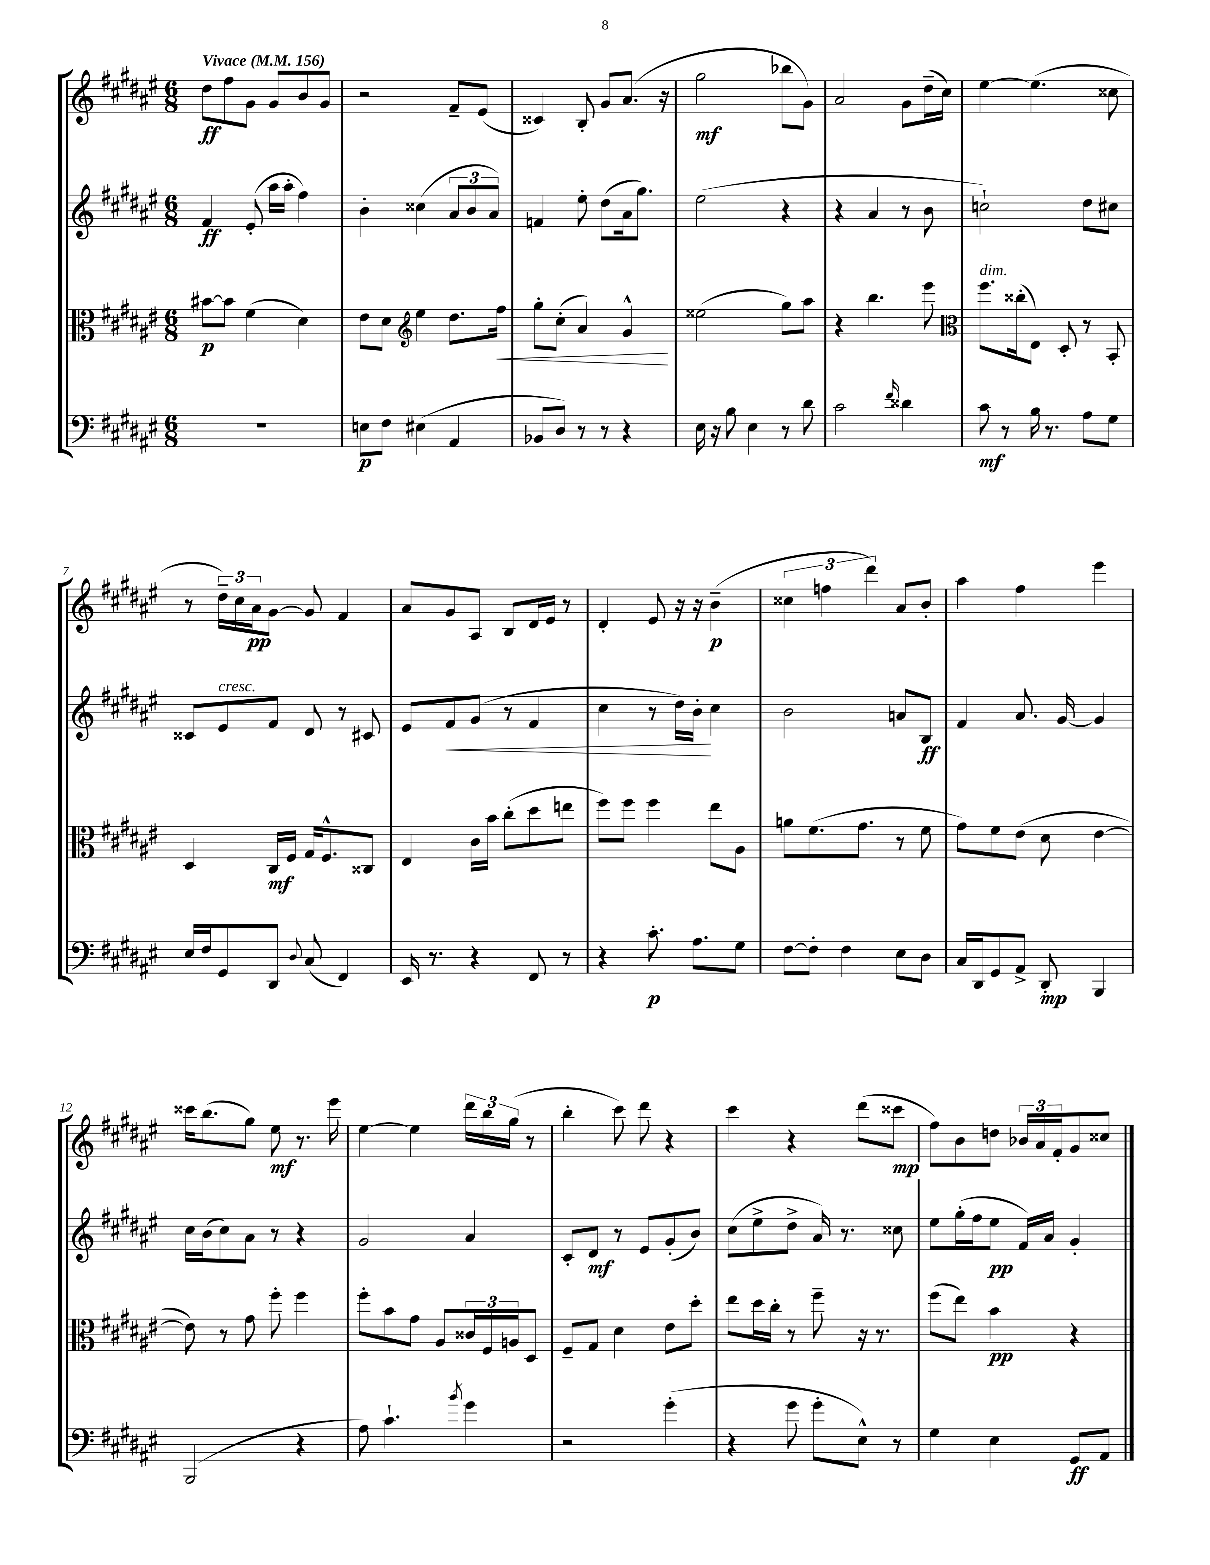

**kern	**kern	**kern	**kern
*staff4	*staff3	*staff2	*staff1
*clefF4	*clefC3	*clefG2	*clefG2
*k[f#c#g#d#a#e#]	*k[f#c#g#d#a#e#]	*k[f#c#g#d#a#e#]	*k[f#c#g#d#a#e#]
*M6/8	*M6/8	*M6/8	*M6/8
*MM156	*MM156	*MM156	*MM156
2.r	[8b#	4f#	8dd#
.	8b#]	.	8ff#
.	(4f#	(8e#'	8g#
.	.	16aa#	8g#
.	.	16aa#'	.
.	4d#)	4ff#)	8b
.	.	.	8g#
=	=	=	=
8E	8e#	4b'	2r
8F#	8d#	.	.
*	*clefG2	*	*
(4E#	4ee#	(4cc##	.
4AA#	8.dd#	12a#	8f#~
.	.	12b	.
.	.	.	(8e#
.	.	12a#)	.
.	16ff#	.	.
=	=	=	=
8BB-	8gg#'	4f	4c##)
8D#)	(8cc#'	.	.
8r	4a#)	8ee#'	8B'
8r	.	(8dd#	8g#
4r	4g#^^	16a#	(8.a#
.	.	8.gg#)	.
.	.	.	16r
=	=	=	=
16E#	(2ee##	(2ee#	2gg#
16r	.	.	.
8B	.	.	.
4E#	.	.	.
8r	8gg#)	4r	8bb-
8d#	8aa#	.	8g#)
=	=	=	=
2c#	4r	4r	2a#
.	4.bb	4a#	.
16qqf#	.	.	.
4d##	.	8r	8g#
.	8eee#	8b	(16dd#~
.	.	.	16cc#)
=	=	=	=
*	*clefC3	*	*
8c#	8.ff#	2cc`)	[4ee#
8r	.	.	.
.	(16cc##'	.	.
16B	8E#)	.	(4.ee#]
8.r	.	.	.
.	8D#'	.	.
8A#	8r	8dd#	.
8G#	8BB'	8cc#	8cc##
=	=	=	=
16E#	4D#	8c##	8r
16F#	.	.	.
8GG#	.	8e#	24dd#~)
.	.	.	24cc#
.	.	.	24a#
8DD#	16C#	8f#	[8g#
.	16F#	.	.
8qqD#	.	.	.
(8C#	16G#	8d#	8g#]
.	8.F#^^	.	.
4FF#)	.	8r	4f#
.	8C##	8c#	.
=	=	=	=
16EE#	4E#	8e#	8a#
8.r	.	.	.
.	.	8f#	8g#
4r	16c#	(8g#	8A#
.	16b	.	.
.	(8cc#'	8r	8B
8FF#	8dd#	4f#	16d#
.	.	.	16e#
8r	8ee	.	8r
=	=	=	=
4r	8ff#)	4cc#	4d#'
.	8ff#	.	.
8.c#'	4ff#	8r	8e#
.	.	16dd#)	16r
8.A#	.	16b'	16r
.	8ee#	4cc#	(4b~
8G#	8A#	.	.
=	=	=	=
[8F#	8a	2b	6cc##
8F#']	(8.f#	.	.
.	.	.	6ff
4F#	.	.	.
.	8.g#	.	.
.	.	.	6ddd#)
8E#	8r	8a	8a#
8D#	8f#	8B	8b'
=	=	=	=
16C#	8g#)	4f#	4aa#
16DD#	.	.	.
8GG#	8f#	.	.
8AA#^	(8e#	8.a#	4ff#
8DD#'	8d#	.	.
.	.	[16g#	.
4BBB	[4e#	4g#]	4eee#
=	=	=	=
(2BBB	8e#])	16cc#	16ccc##
.	.	(16b	(8.bb
.	8r	8cc#)	.
.	8g#	8a#	8gg#)
.	8ff#'	8r	8ee#
4r	4ff#	4r	8.r
.	.	.	16eee#
=	=	=	=
8A#)	8ff#'	2g#	[4ee#
4.c#`	8b	.	.
.	8g#	.	4ee#]
.	8A#	.	.
8qb	.	.	.
4g#	24c##	4a#	24ddd#
.	24F#	.	24bb
.	24A	.	(24gg#
.	8D#	.	8r
=	=	=	=
2r	8F#~	8c#'	4bb'
.	8G#	8d#	.
.	4d#	8r	8ccc#)
.	.	8e#	8ddd#
(4g#'	8e#	(8g#'	4r
.	8dd#'	8b)	.
=	=	=	=
4r	8ee#	(8cc#	4ccc#
.	16dd#	8ee#^	.
.	16cc#'	.	.
8g#	8r	8dd#^	4r
8g#'	8ff#~	16a#)	.
.	.	8.r	.
8E#^^)	16r	.	(8ddd#
.	8.r	.	.
8r	.	8cc##	8ccc##
=	=	=	=
4G#	(8ff#	8ee#	8ff#)
.	8ee#)	(16gg#'	8b
.	.	16ff#	.
4E#	4b	8ee#	8dd
.	.	16f#)	24b-
.	.	.	24a#
.	.	16a#	.
.	.	.	24f#'
8GG#	4r	4g#'	8g#
8AA#	.	.	8cc##
==	==	==	==
*-	*-	*-	*-
